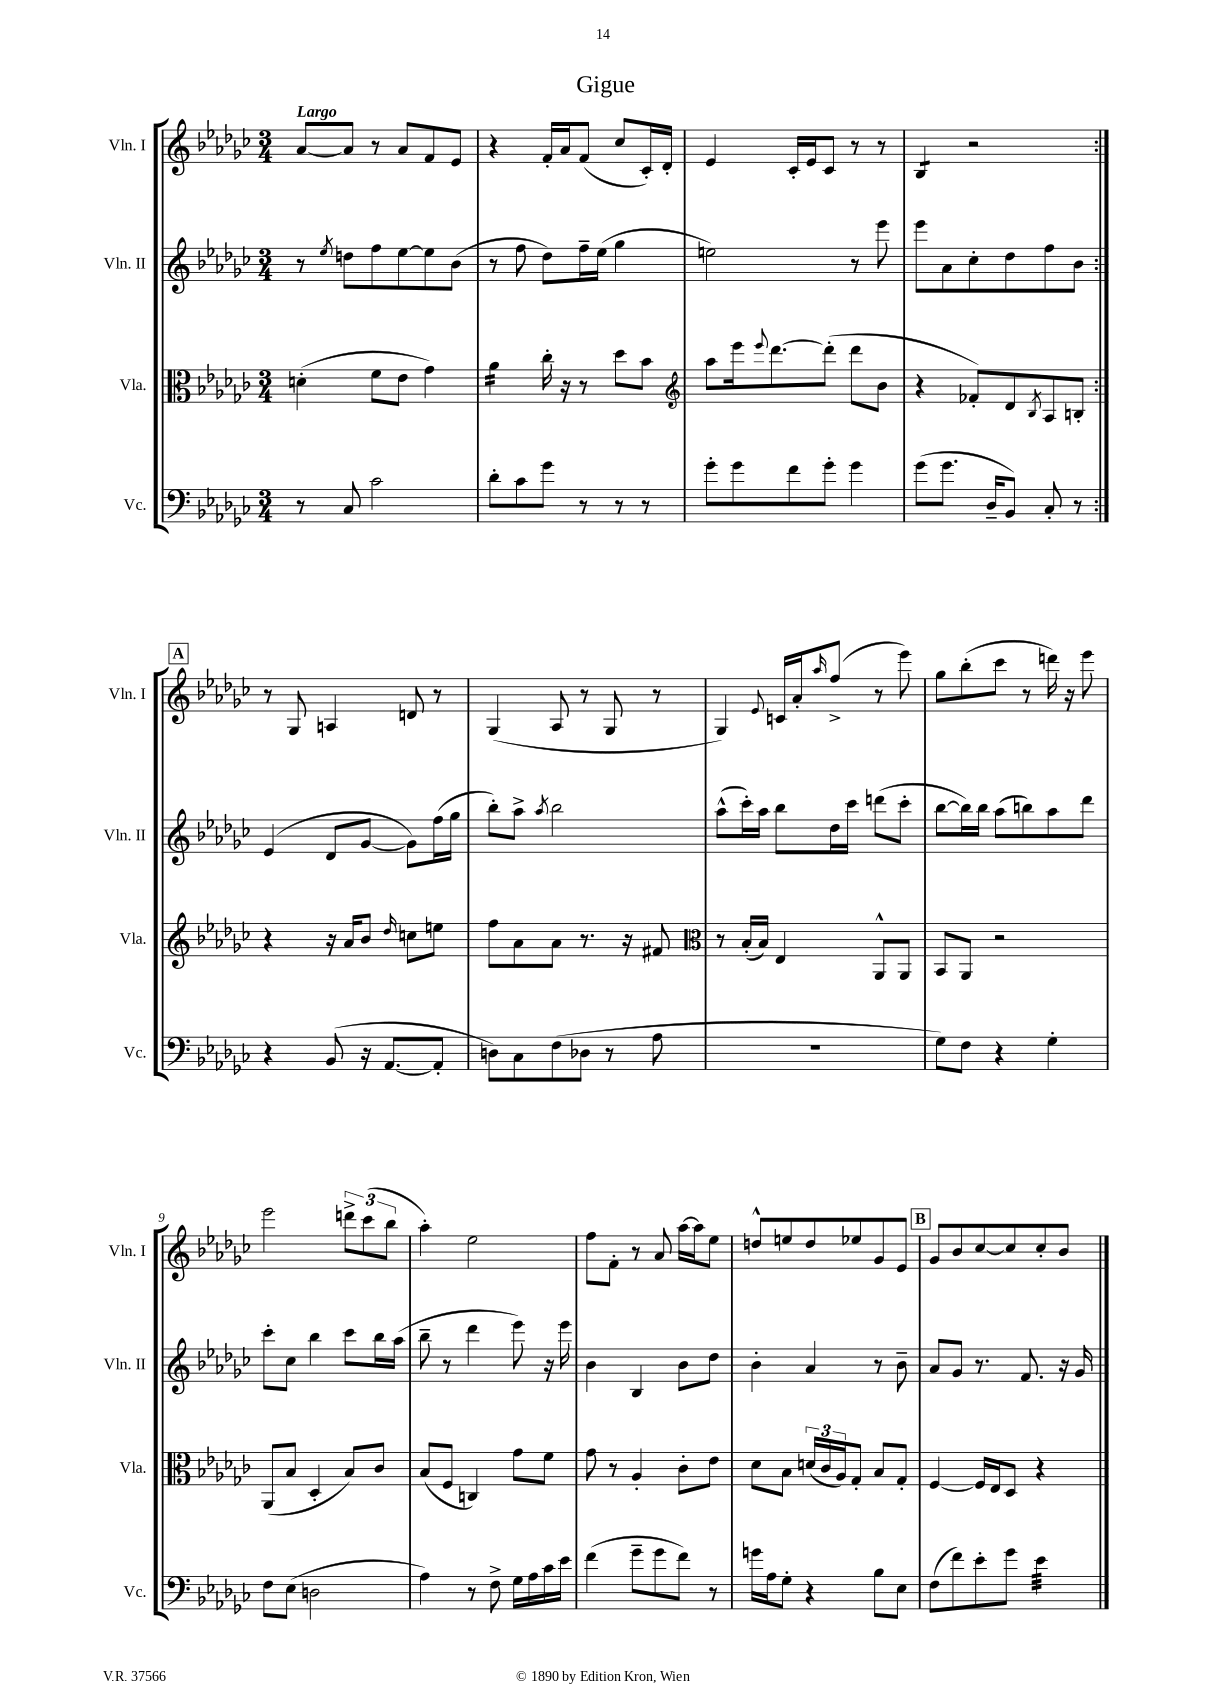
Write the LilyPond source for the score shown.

\header { title = "Gigue" }
<<
\new StaffGroup <<
\new Staff = "s0" \with { instrumentName = "Vln. I" shortInstrumentName = "Vln. I" } {
    \clef treble \key ges \major \numericTimeSignature \time 3/4 \tempo "Largo"
    \repeat volta 2 { aes'8~ aes'8 r8 aes'8 f'8 ees'8 |
    r4 f'16-. aes'16 f'8( ces''8 ces'16-.) des'16-. |
    ees'4 ces'16-. ees'16 ces'8 r8 r8 |
    bes4:8 r2 | }
    \mark \markup { \box "A" } r8 ges8 a4 d'8 r8 |
    ges4( aes8 r8 ges8 r8 |
    ges4) \appoggiatura { ees'8 } c'16 aes'16-. \grace { aes''16 } f''8->( r8 ees'''8) |
    ges''8 bes''8-.( ces'''8 r8 d'''16) r16 ees'''8 |
    ees'''2 \tuplet 3/2 { d'''8-> ces'''8( bes''8 } |
    aes''4-.) ees''2 |
    f''8 f'8-. r8 aes'8 aes''16~ aes''16 ees''8 |
    d''8-^ e''8 d''8 ees''8 ges'8 ees'8 |
    \mark \markup { \box "B" } ges'8 bes'8 ces''8~ ces''8 ces''8-. bes'8 \bar "|." |
}
\new Staff = "s1" \with { instrumentName = "Vln. II" shortInstrumentName = "Vln. II" } {
    \clef treble \key ges \major \numericTimeSignature \time 3/4
    \repeat volta 2 { r8 \acciaccatura { ees''8 } d''8 f''8 ees''8~ ees''8 bes'8( |
    r8 f''8 des''8) f''16-- ees''16( ges''4 |
    e''2) r8 ees'''8 |
    ees'''8 aes'8 ces''8-. des''8 f''8 bes'8 | }
    \mark \markup { \box "A" } ees'4( des'8 ges'8~ ges'8) f''16( ges''16 |
    bes''8-.) aes''8-> \acciaccatura { aes''8 } bes''2 |
    aes''8-^( ces'''16-.) aes''16 bes''8 des''16 ces'''16 d'''8( ces'''8-. |
    bes''8~ bes''16) bes''16 aes''8( b''8) aes''8 des'''8 |
    ces'''8-. ces''8 bes''4 ces'''8 bes''16 aes''16( |
    bes''8-- r8 des'''4 ees'''8) r16 ees'''16 |
    bes'4 bes4 bes'8 des''8 |
    bes'4-. aes'4 r8 bes'8-- |
    \mark \markup { \box "B" } aes'8 ges'8 r8. f'8. r16 ges'16 \bar "|." |
}
\new Staff = "s2" \with { instrumentName = "Vla." shortInstrumentName = "Vla." } {
    \clef alto \key ges \major \numericTimeSignature \time 3/4
    \repeat volta 2 { d'4-.( f'8 ees'8 ges'4) |
    aes'4:16 ces''16-. r16 r8 des''8 bes'8 |
    \clef treble aes''8 ees'''16 \appoggiatura { ees'''8 } des'''8.~ des'''8-.( des'''8 bes'8 |
    r4 fes'8-.) des'8 \acciaccatura { bes8 } aes8 b8-. | }
    \mark \markup { \box "A" } r4 r16 aes'16 bes'8 \grace { des''16 } c''8 e''8 |
    f''8 aes'8 aes'8 r8. r16 fis'8 |
    \clef alto r8 bes16-.( bes16) ees4 aes,8-^ aes,8 |
    bes,8 aes,8 r2 |
    aes,8( bes8 des4-. bes8) ces'8 |
    bes8( f8 c4) ges'8 f'8 |
    ges'8 r8 aes4-. ces'8-. ees'8 |
    des'8 bes8 \tuplet 3/2 { d'16( ces'16 aes16) } ges8-. bes8 ges8-. |
    \mark \markup { \box "B" } f4~ f16 ees16 des8 r4 \bar "|." |
}
\new Staff = "s3" \with { instrumentName = "Vc." shortInstrumentName = "Vc." } {
    \clef bass \key ges \major \numericTimeSignature \time 3/4
    \repeat volta 2 { r8 ces8 ces'2 |
    des'8-. ces'8 ges'8 r8 r8 r8 |
    ges'8-. ges'8 f'8 ges'8-. ges'4 |
    ges'8( ges'8. des16-- bes,8) ces8-. r8 | }
    \mark \markup { \box "A" } r4 bes,8( r16 aes,8.~ aes,8-. |
    d8) ces8 f8( des8 r8 aes8 |
    R2. |
    ges8) f8 r4 ges4-. |
    f8 ees8( d2 |
    aes4) r8 f8-> ges16 aes16 ces'16 ees'16 |
    f'4( ges'8-- ges'8 f'8) r8 |
    g'16 aes16 ges8-. r4 bes8 ees8 |
    \mark \markup { \box "B" } f8( f'8) ees'8-. ges'8 ees'4:32 \bar "|." |
}
>>
>>
